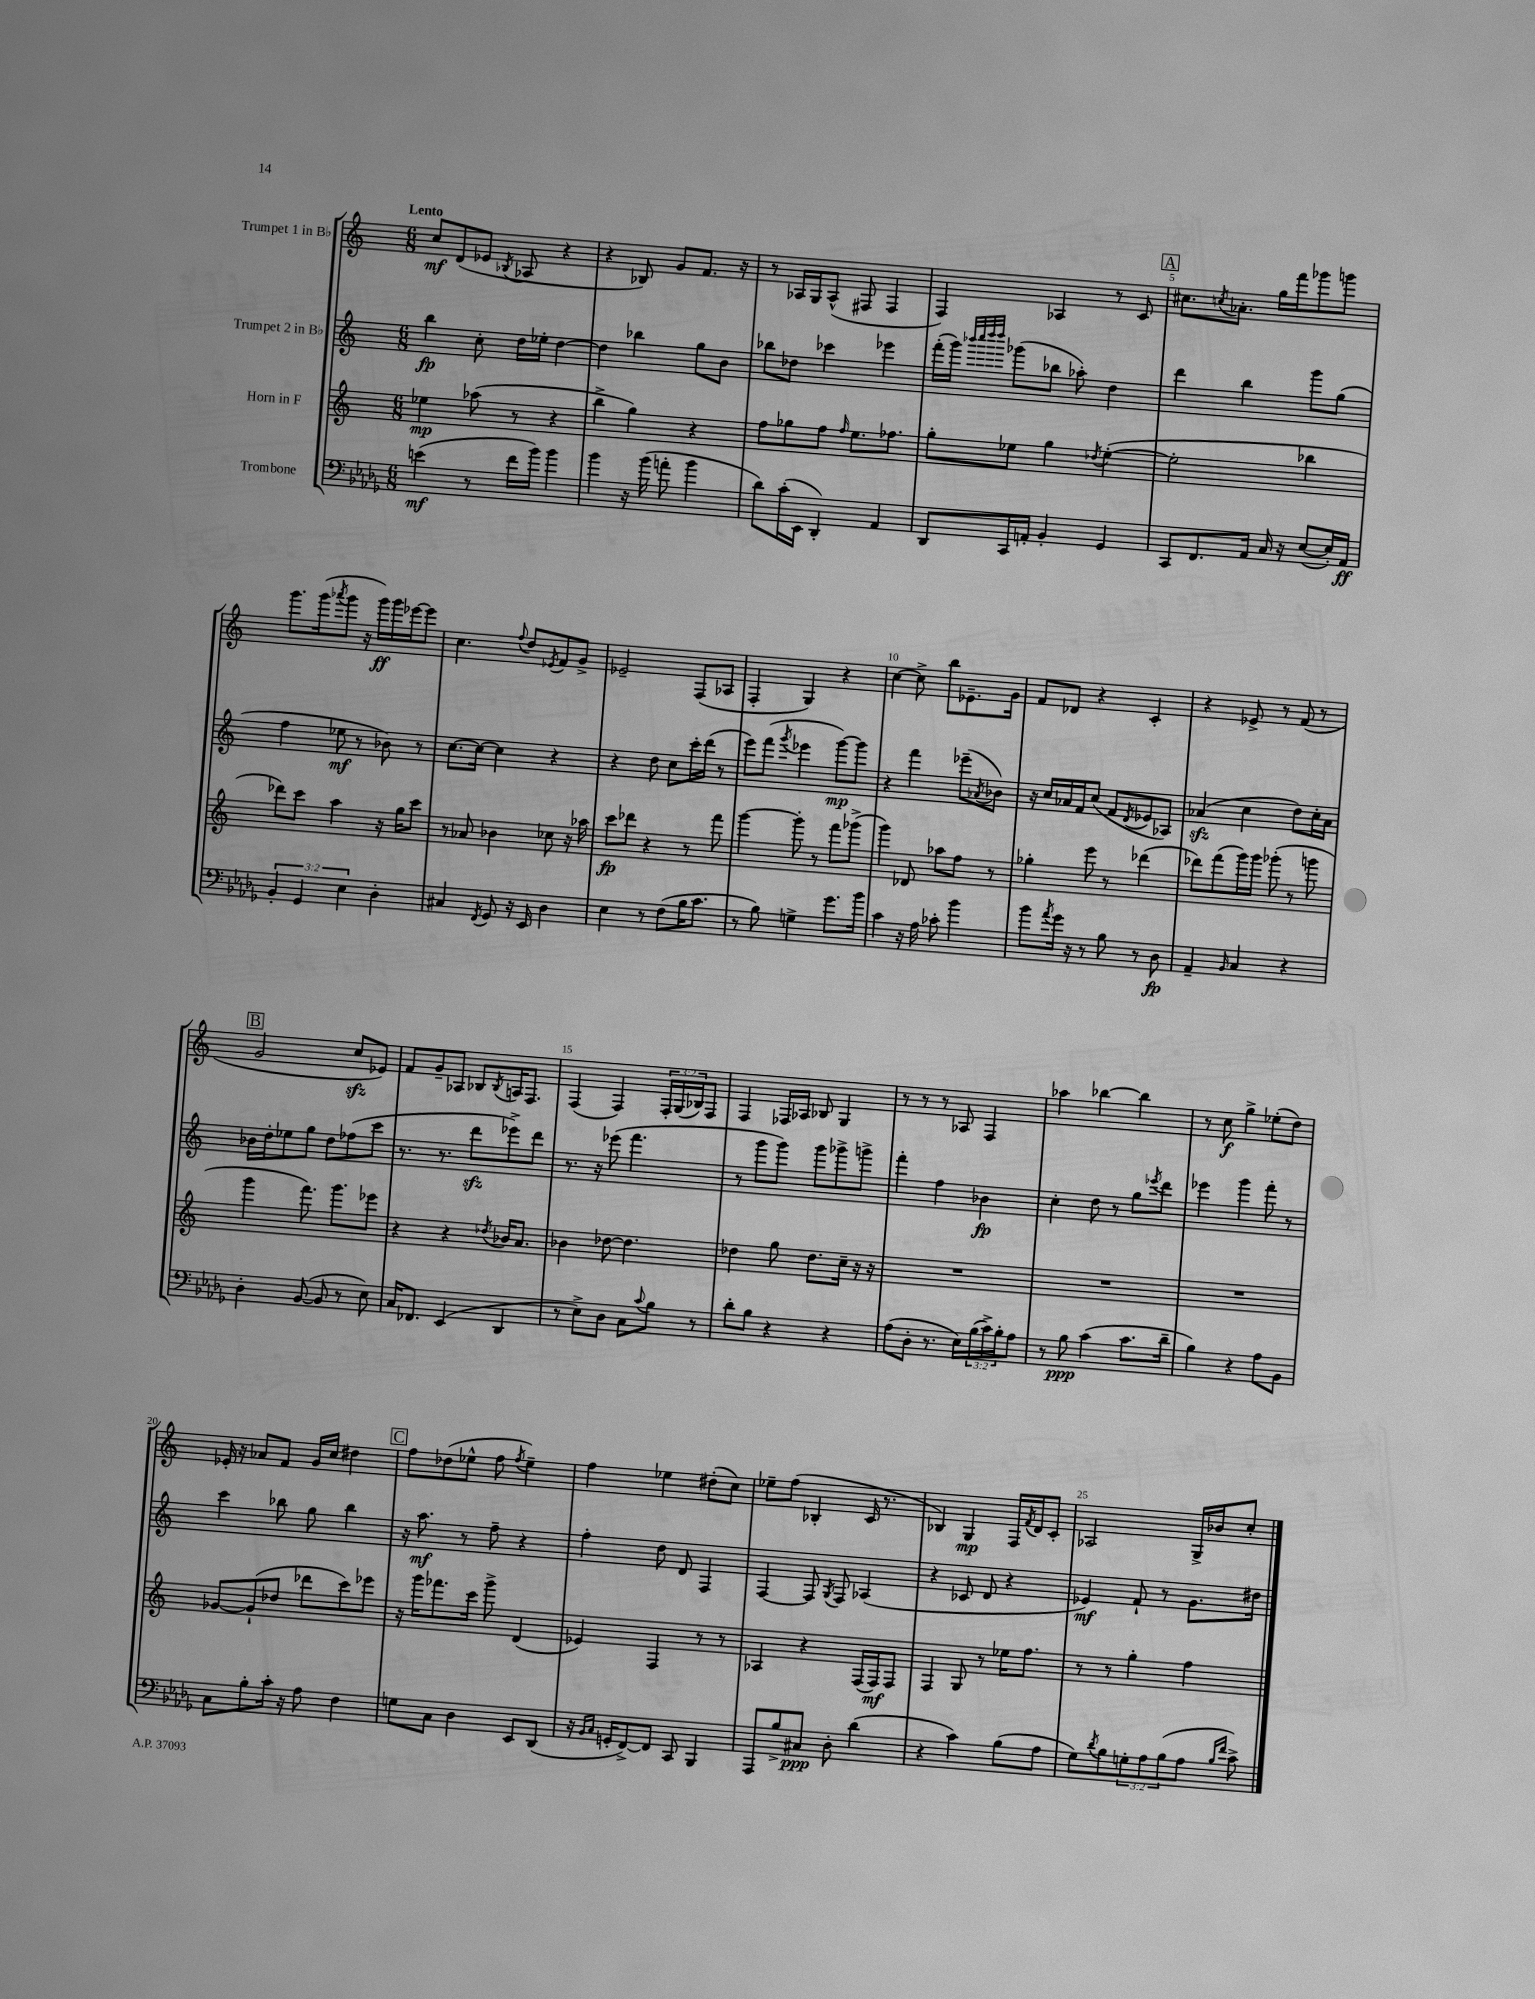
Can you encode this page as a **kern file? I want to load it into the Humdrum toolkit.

**kern	**kern	**kern	**kern
*staff4	*staff3	*staff2	*staff1
*clefF4	*clefG2	*clefG2	*clefG2
*k[b-e-a-d-g-]	*k[]	*k[]	*k[]
*M6/8	*M6/8	*M6/8	*M6/8
(4e	4ee-	4bb	8cc
.	.	.	(8d
8r	(8aa-	8cc'	8e-
.	.	.	8qB-
16f	8r	16dd	8A-
16b-)	.	16ee-'	.
4b-	4r	[4dd	4r
=	=	=	=
4b-	4bb^	4dd]	4r
16r	4gg)	4bb-	8B-)
(16b-	.	.	.
8a'	.	.	8g
4b-	4r	8gg	8.f
.	.	8b	.
.	.	.	16r
=	=	=	=
8d-)	8ff	8bb-	8r
(16c'	8gg-	8dd-	16A-
16EE-	.	.	16G
4DD-')	8ff	4ccc-	(8A-^^
.	16qqff	.	.
.	8.ee	.	8F#
4AA-	.	4eee-	4F#
.	8.ff-	.	.
=	=	=	=
8DD-	8gg'	(16fff'	4F)
.	.	16ggg)	.
.	.	32qqbbb-	.
.	.	32qqcccc	.
.	.	32qqdddd	.
.	.	32qqdddd	.
16CC	8ee-	(8ggg-	.
16AA'	.	.	.
4BB-'	4gg	8bb-	4A-
.	.	8aa-')	.
.	8qdd-	.	.
4GG-	([4ee-'	4dd	8r
.	.	.	8c
=	=	=	=
8CC	2ee-']	4ddd	8.cc#
8.FF	.	.	.
.	.	.	8qcc
.	.	.	8.a-'
.	.	4bb	.
16AA-	.	.	.
16C	.	.	16gg
16r	.	.	16fff
([8E-	4bb-	8ggg	8ggg-
16E-'])	.	(8gg	8ggg
16AA-	.	.	.
=	=	=	=
6BB-'	8ddd-)	4ff	8.ggg
.	8ccc	.	.
6GG-	.	.	.
.	.	.	(16ggg
.	.	.	8qaaa-
.	4aa	8ee-	8ggg
6E-	.	.	.
.	.	8r	16r
.	.	.	16ggg)
4D-'	16r	8b-)	16ggg
.	16gg	.	[16eee-
.	8ccc	8r	8eee-]
=	=	=	=
4C#	8r	[8.cc	4.cc
.	8a-	.	.
.	.	16cc_	.
8qFF	.	.	.
8GG-	4b-	4cc]	.
.	.	.	8qqff
16r	.	.	8dd
16EE-	.	.	.
.	.	.	8qe-
4D-	8cc-	4r	8f
.	16r	.	8g^
.	16aa-	.	.
=	=	=	=
4E-	8ccc	4r	2e-~
.	8ddd-	.	.
8r	4r	8dd	.
(8F	.	8cc	.
16B-	8r	16ccc'	(8F
8.c	.	(16ddd	.
.	8fff	8r	8A-
=	=	=	=
8r	[4ggg	8eee)	4F'
8B-)	.	(8fff	.
.	.	8qggg	.
4G^	8ggg']	4eee-	4G)
.	8r	.	.
8.g-	8fff	[8ggg)	4r
.	(8ggg-^	8ggg]	.
16b-	.	.	.
=	=	=	=
4c	4ggg)	4r	[4cc
16r	8d-	4fff	8cc^]
16A-	.	.	.
8c-'	8aa-	.	8bb
4b-	8ff	(8eee-~	8.e-~
.	.	8qa-	.
.	8r	8b-)	.
.	.	.	16g
=	=	=	=
8b-	4gg-'	16r	8f
.	.	16cc	.
8qa-	.	.	.
16g-	.	16a-	8d-
16r	.	16f	.
8r	8eee	(8cc	4r
8B-	8r	8f	.
.	.	8qd	.
8r	(4ddd-	8e-	4c'
8D-	.	8A-)	.
=	=	=	=
4AA-~	8ddd-)	(4a-	4r
.	(8fff	.	.
16qqBB-	.	.	.
4C	16ggg)	4cc	8e-^
.	16ggg	.	.
.	(8ggg-'	.	8r
4r	8r	8dd)	(8f
.	8ggg	16cc'	8r
.	.	16a-	.
=	=	=	=
4D-'	4ggg	16b-	2g
.	.	16dd'	.
.	.	8ee-	.
([8BB-	8.fff)	8gg	.
8BB-]	.	8dd	.
.	8.ggg	.	.
8r	.	(8ff-	8cc
8E-)	8eee-	8ccc	8e-)
=	=	=	=
16C	4r	8.r	8f
8.FF-	.	.	.
.	.	.	8g~
.	.	8.r	.
(4EE-	4r	.	8A-
.	.	8ddd	8B-
.	8qdd-	.	8qB-
4DD-	16b-	8eee-^)	16A
.	8.a	.	8.F
.	.	8ddd	.
=	=	=	=
8r	4b-	8.r	(4F
8E-^)	.	.	.
.	.	16r	.
8D-	[8dd-	(8eee-	4F)
8C	4.dd-]	4.fff	.
8qqc	.	.	.
8B-	.	.	24F'
.	.	.	(24G
.	.	.	24B-)
8r	.	.	8F
=	=	=	=
8d-'	4dd-	8r	4F
8B-	.	8ggg	.
4r	8gg	8ggg)	16F-
.	.	.	16A-
.	8.dd-	8ggg	8B-
4r	.	8ggg-^	4G
.	16cc~	.	.
.	16r	8ggg^	.
.	16r	.	.
=	=	=	=
(8A-	2.r	4fff'	8r
8D-'	.	.	8r
8.r	.	4ff	8r
.	.	.	8A-
16E-)	.	.	.
(24B-	.	4b-	4F
24c^)	.	.	.
24B-'	.	.	.
8A-	.	.	.
=	=	=	=
8r	2.r	4cc'	4aa-
8B-	.	.	.
(4c	.	8dd	[4bb-
.	.	8r	.
8.c	.	8gg	4bb-]
.	.	8qeee-	.
.	.	8ddd	.
16d-~	.	.	.
=	=	=	=
4B-)	2.r	4eee-	8r
.	.	.	8cc
4r	.	4ggg	4gg^
8A-	.	8fff'	(8ee-'
8BB-	.	8r	8dd)
=	=	=	=
8C	[8g-	4ccc	16e-'
.	.	.	16r
8B-'	(8g-`]	.	8a-
16c'	8dd-	8bb-	8f
16r	.	.	.
8A-	8ddd-	8gg	16g
.	.	.	16cc
4F	8ccc)	4bb-	4dd#
.	8eee-	.	.
=	=	=	=
8G	16r	16r	8ff
.	16ggg	8.aa	.
8C	8.fff-	.	(8dd-
4D-	.	8r	8ee-^^
.	16ccc	.	.
.	8ggg^	8ff~	8ff
.	.	.	8qff
8EE-	(4d	4r	4ee-~)
(8DD-	.	.	.
=	=	=	=
16r	4e-)	4ff'	4ff
16qqBB-	.	.	.
16qqC	.	.	.
16GG'	.	.	.
[8FF^)	.	.	.
8FF]	4F	8dd	4ee-
8CC	.	8d	.
4BBB-	8r	4F	(8dd#'
.	8r	.	8cc)
=	=	=	=
8AAA-	4A-	[4F	8ee-~
8B-^	.	.	(8ff
8C#	4r	8F]	4B-'
.	.	8qG	.
8D-'	.	8F	.
(4d-	(16F	(4A-	16c
.	16F)	.	8.r
.	8F	.	.
=	=	=	=
4r	4F	4r	4B-)
4c)	8G	8c-	4G
.	8r	8d	.
(8B-	16ee-	4r	16F
.	.	.	8qf
.	8.ff	.	16d
8A-	.	.	8c'
=	=	=	=
8G-)	8r	4e-)	2A-
8qd-	.	.	.
8B-	8r	.	.
12G'	4gg'	8f`	.
12A-	.	.	.
.	.	8r	.
(12B-	.	.	.
8A-	4ff	8.g	16G^
.	.	.	16b-
16qqB-	.	.	.
16qqf	.	.	.
8c^)	.	.	8cc'
.	.	16dd#	.
==	==	==	==
*-	*-	*-	*-
